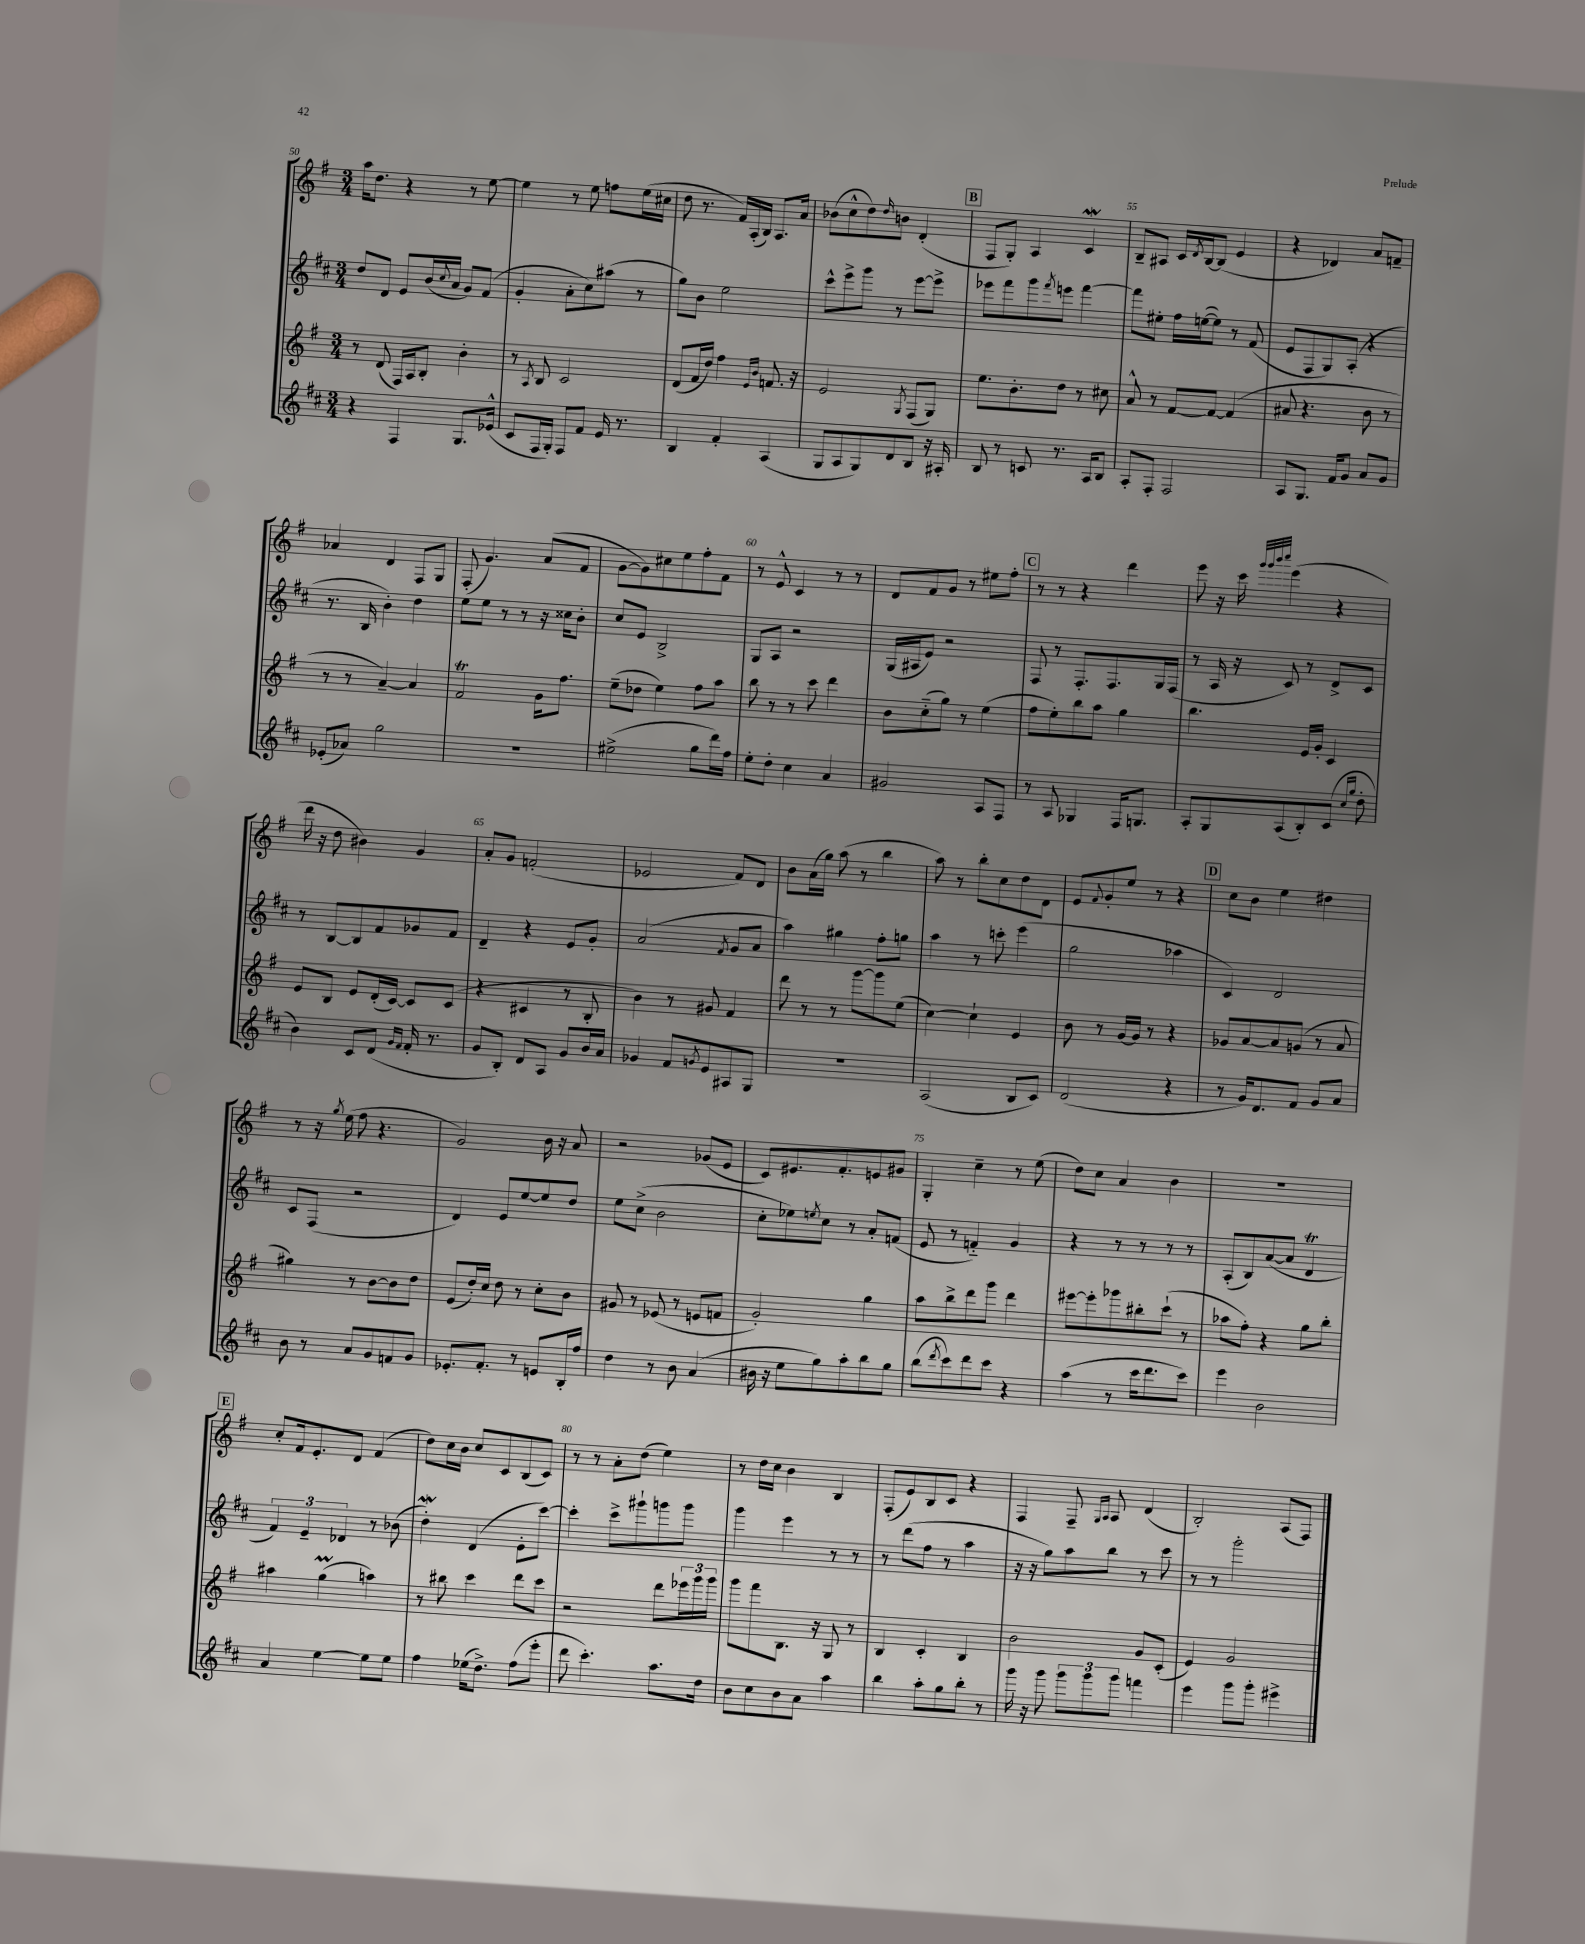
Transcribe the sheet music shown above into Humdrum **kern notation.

**kern	**kern	**kern	**kern
*staff4	*staff3	*staff2	*staff1
*clefG2	*clefG2	*clefG2	*clefG2
*k[f#c#]	*k[f#]	*k[f#c#]	*k[f#]
*M3/4	*M3/4	*M3/4	*M3/4
4r	8r	8dd	16aa
.	.	.	8.dd
.	(8d	8d	.
4F#	16F#)	8e	4r
.	16A	.	.
.	8B'	(16b	.
.	.	8qqcc#	.
.	.	16a	.
8.G	4b'	8g)	8r
.	.	(8f#	[8ee
(16e-^^	.	.	.
=	=	=	=
8c#	8r	4g'	4ee]
.	8qA	.	.
16F#	8B	.	.
16G')	.	.	.
8F#	2c	8a'	8r
8f#	.	8cc#)	8ee
16e	.	(8aa#	8ff
8.r	.	.	.
.	.	8r	(16ee
.	.	.	16cc#
=	=	=	=
4B	(8d	8gg)	8dd
.	16f#	8b	8.r
.	16dd)	.	.
4f#'	4ff#	2ee	.
.	.	.	16f#)
.	.	.	(16A'
.	.	.	16B)
.	16qqe	.	.
.	16qqb	.	.
(4A	8.f	.	8.A
.	16r	.	16a
=	=	=	=
8G	2e	8ccc#^^	(8b-
8A	.	8eee^	8cc^^
8G)	.	8ggg	8dd)
.	.	.	16qqdd
8d	.	8r	8b
.	8qG	.	.
8B	(8F#	[8eee	(4d'
16r	8G)	8eee^]	.
16A#'	.	.	.
=	=	=	=
8B	8.ee	8eee-	8F#
8r	.	8fff#	8G')
.	8.b'	.	.
8c	.	8ggg	4A
.	.	8qfff#	.
8.r	8dd	8eee	.
.	8r	[4fff#	4c
16A	.	.	.
8B	8cc#	.	.
=	=	=	=
8A'	8a^^	8fff#]	8B~
8F#'	8r	8ee#'	8A#
2F#	[8f#	16ff#	16c
.	.	.	8qd
.	.	([16ee	[16B
.	8f#_	8ee])	(8B]
.	(4f#]	8r	4e
.	.	(8f#	.
=	=	=	=
8A	8a#	8e	4r
8.G	4.r	8F#	.
.	.	8G)	4d-)
16f#	.	.	.
8g	.	(8A'	.
8a	8b	4r	8a
8g	8r	.	8f~
=	=	=	=
(8e-'	8r	8.r	4a-
8a-)	8r	.	.
.	.	16B	.
2gg	[4a~)	4b')	4d
.	4a]	4dd	8F#
.	.	.	8G
=	=	=	=
2.r	2f#	8ee	(8F#'
.	.	8ee	4.g)
.	.	8r	.
.	.	8r	.
.	16g	16r	(8a
.	8.ff#	16cc##	.
.	.	8b'	8f#
=	=	=	=
(2ee#^	(8ee~	8cc#	[8g
.	8dd-	8e	8g])
.	4ee)	2B^	8cc#
.	.	.	8ee
8gg	8ff#	.	8ff#'
16ddd)	8aa	.	8f#
16ff#	.	.	.
=	=	=	=
8ee'	8bb	8G	8r
8dd'	8r	8A	8e^^
4cc#	8r	2r	4c
.	8ccc	.	.
4a	4ddd	.	8r
.	.	.	8r
=	=	=	=
2g#	8b	(16G	8d
.	.	16A#	.
.	(8cc'~	8e)	8f#
.	8gg)	2r	8g
.	8r	.	8r
8A	(4ee	.	8ee#
8F#	.	.	8ff#'
=	=	=	=
8r	8ff#	8F#	8r
8A	8ee')	8r	8r
4G-	8bb	8.F#'	4r
.	8aa	.	.
.	.	8.F#	.
16F#	4gg	.	4ddd
8.G	.	.	.
.	.	16G	.
.	.	(16F#	.
=	=	=	=
8A'	4.bb	8r	8eee
8G	.	16A	16r
.	.	16r	16ccc
.	.	.	32qqggg
.	.	.	32qqggg
.	.	.	32qqbbb
.	.	.	32qqcccc
(8A	.	8c#)	(4eee
8B')	16e	8r	.
.	16g'	.	.
(8c#	4c	8d^	4r
16qqcc#	.	.	.
16qqgg	.	.	.
8dd'	.	8c#	.
=	=	=	=
4b)	8e	8r	16ddd
.	.	.	16r
.	8B	[8B	8dd
8c#	8e	8B]	4b#)
(8d	(16d'	8f#	.
.	[16c)	.	.
16qqg	.	.	.
16qqf#	.	.	.
16f#'	8c]	8g-	4g
8.r	.	.	.
.	(8c	8f#	.
=	=	=	=
8g	4r	4d~	8a'
8B')	.	.	8g
8d	4c#	4r	(2f'
8A	.	.	.
8g	8r	8e	.
16b	8B'	8g'	.
16a	.	.	.
=	=	=	=
4g-	4b)	(2a	2e-
8f#	8r	.	.
8qg	.	.	.
8e	8g#	.	.
.	.	8qf#	.
8A#	4f#	8g	8f#)
8G	.	8a	8d
=	=	=	=
2.r	8ddd	4aa)	8b
.	8r	.	(16a
.	.	.	16gg)
.	8r	4gg#	(8aa
.	[8ggg	.	8r
.	8ggg]	8ff#'	4bb
.	(8ee	8gg	.
=	=	=	=
(2A	[4cc)	4aa	8aa)
.	.	.	8r
.	4cc`]	8r	8bb'
.	.	8ccc'	8cc
8B	4e	(4eee	8dd
8c#)	.	.	8d
=	=	=	=
(2d	8b	2gg	8e
.	.	.	8qqf#
.	8r	.	8g'
.	[16g	.	8ee
.	16g]	.	.
.	8r	.	8r
4r	4r	4aa-	4r
=	=	=	=
8r	8g-	4c#)	8cc
16g)	[8a	.	8b
8.d	.	.	.
.	8a]	2d	4ee
8f#	(8g	.	.
8g	8r	.	4dd#
8a	8a	.	.
=	=	=	=
8b	4gg#)	8c#	8r
8r	.	(8F#	16r
.	.	.	8qgg
.	.	.	(16ee
8a	8r	2r	8ff#
8g	[8b	.	4.r
8f	8b]	.	.
8g	8dd	.	.
=	=	=	=
8.e-'	(8e	4d)	2g)
.	16dd')	.	.
8.f#'	16cc	.	.
.	8dd	8e	.
8r	8r	[8ee	.
8e	8cc'	8ee]	16b
.	.	.	16r
16B'	8b	8dd	8a
16ff#	.	.	.
=	=	=	=
4dd	8g#	8ee	2r
.	8r	(8cc#^	.
8r	(8e-	2b	.
8b	8r	.	.
(4a	8e	.	(8g-
.	8f	.	8e
=	=	=	=
16b#	2g')	8cc#'	8c)
16r	.	.	.
8ee	.	8ee-)	8.e#
.	.	8qee	.
8gg)	.	8cc#	.
.	.	.	8.f#'
8aa'	.	8r	.
8bb	4gg	8a'	8e
8gg	.	(8f	8g#
=	=	=	=
(8bb	8aa	8e	4G'
8qddd	.	.	.
8ccc#)	8bb^	8r	.
8ddd	8ddd	4f'~)	4cc~
8ccc#	8ggg	.	.
4r	4ddd	4g	8r
.	.	.	(8ee
=	=	=	=
(4aa	[8eee#	4r	8dd)
.	8eee#']	.	8cc
8r	8ggg-	8r	4a
16ccc#	8bb#'	8r	.
8.ddd	.	.	.
.	(8ccc`	8r	4b
8ccc#)	8r	8r	.
=	=	=	=
4eee	8aa-	(8A'	2.r
.	8ff#')	8B)	.
2b	4r	([8a	.
.	.	8a]	.
.	8gg	4d	.
.	8bb'	.	.
=	=	=	=
4a	4aa#	6f#)	8cc'
.	.	.	16f#
.	.	6e~	.
.	.	.	8.e'
[4ee	(4gg	.	.
.	.	6d-	.
.	.	.	8d
8ee]	4aa)	8r	(4f#
8ee	.	(8b-	.
=	=	=	=
4ff#	8r	4dd')	8dd)
.	8bb#	.	16cc
.	.	.	16b
(16ee-	4ccc	(4d	8cc
8.dd^)	.	.	.
.	.	.	8c
(8ff#	8ddd	8e'	(8B
8eee'	8ccc	[8ccc#)	8c)
=	=	=	=
8ddd	2r	4ccc#']	8r
4.ccc#')	.	.	8r
.	.	8ccc#^	8a'
.	.	8ggg#`	(8dd
8.aa	8ddd	8ggg	4ee)
.	24eee-	8ggg	.
.	24ggg	.	.
16dd	.	.	.
.	24ggg	.	.
=	=	=	=
8b	8ggg	4ggg	8r
8cc#	8fff#	.	16dd
.	.	.	16cc
8b	8.B	4eee	4b
8a	.	.	.
.	16r	.	.
4aa	8G	8r	4B
.	8r	8r	.
=	=	=	=
4bb	4B	8r	(8F#'
.	.	(8ddd	8e)
8aa'	4c'	8ff#	8B
8gg	.	8r	8c
8bb'	4B	4aa	4r
8r	.	.	.
=	=	=	=
16ggg	2b	16r	4F#
16r	.	16r	.
8ggg	.	8gg)	.
12ggg	.	8aa	8F#~
12ggg	.	.	.
.	.	.	16qqG
.	.	.	16qqA
.	.	8bb	8A
12ggg	.	.	.
4fff	8g	8r	(4d
.	(8c'	8ccc#	.
=	=	=	=
4eee	4e)	8r	2B')
.	.	8r	.
8ggg	2g	2ggg'	.
8ggg'	.	.	.
4eee#^	.	.	(8A
.	.	.	8F#)
==	==	==	==
*-	*-	*-	*-
